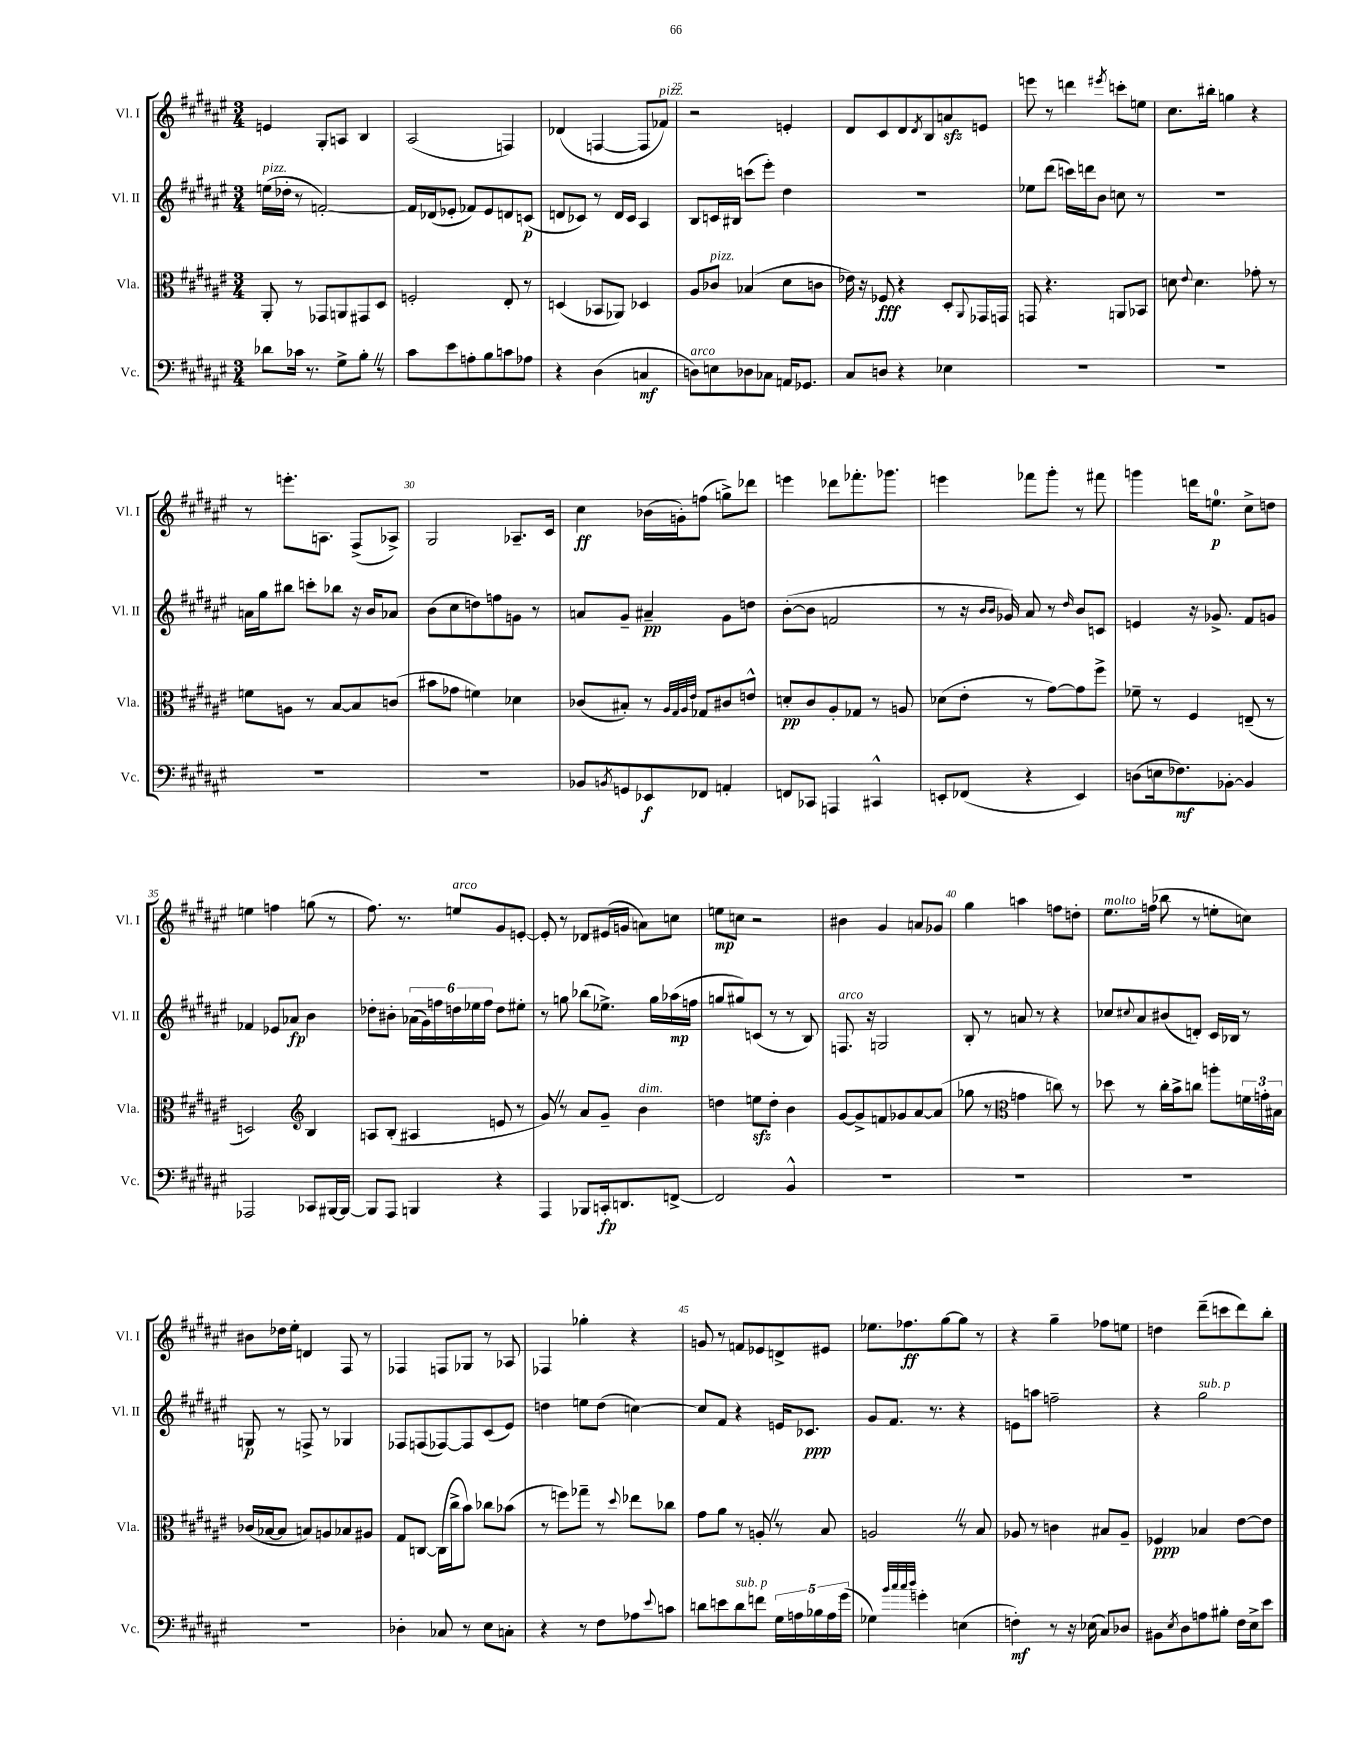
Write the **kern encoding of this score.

**kern	**kern	**kern	**kern
*staff4	*staff3	*staff2	*staff1
*clefF4	*clefC3	*clefG2	*clefG2
*k[f#c#g#d#a#e#]	*k[f#c#g#d#a#e#]	*k[f#c#g#d#a#e#]	*k[f#c#g#d#a#e#]
*M3/4	*M3/4	*M3/4	*M3/4
8d-\L	8AA#'/	(16ee\LL	4e/
.	.	16dd-'\JJ	.
16c-\Jk	8r	8r	.
8.r	.	.	.
.	8GG-/L	[2f'/)	8G#'/L
8G#^\L	8AA/	.	8A/J
8B'\J	8GG#/	.	4B/
8r	8D#/J	.	.
=	=	=	=
8c#\L	2F'/	16f/]LL	(2A#/
.	.	(16d-/J	.
8e#\	.	8e-'/J	.
8A'\	.	8f-/L)	.
8B\	.	8e-/	.
8c\	8E#'/	8d/	4F/)
8A-\J	8r	(8c/J	.
=	=	=	=
4r	(4D/	8d/L	(4d-/
.	.	8c-/J)	.
(4D#\	8BB-/L	8r	[4F/
.	8AA-/J)	16d/LL	.
.	.	16c-/JJ	.
4C/	4D-/	4A#/	8F/]L
.	.	.	8f-/J)
=	=	=	=
8D\L)	8A#/L	8B/L	2r
8E\	8c-/J	16c/L	.
.	.	16B#/JJ	.
8D-\	(4B-/	(8ccc\L	.
8C-\J	.	8eee#'\J)	.
16AA/LK	8d#\L	4dd#\	4e'/
8.GG-/J	.	.	.
.	8c\J	.	.
=	=	=	=
8C#/L	16e-\)	2.r	8d#/L
.	16r	.	.
8D/J	8F-/	.	8c#/
4r	4r	.	8d#/
.	.	.	8qd#/
.	.	.	8B/
4E-\	8D#'/L	.	8a/
.	8qqAA#/	.	.
.	16GG-/L	.	8e/J
.	16GG/JJ	.	.
=	=	=	=
2.r	8GG/	8ee-\L	8eee\
.	4.r	(8ddd#\J	8r
.	.	16ccc\LL)	4ddd\
.	.	16ddd\J	.
.	.	8b\J	.
.	.	.	8qeee#/
.	8AA/L	8cc\	8ccc'\L
.	8BB-/J	8r	8ee\J
=	=	=	=
2.r	8d\	2.r	8.cc#\L
.	8qqe#/	.	.
.	4.d\	.	.
.	.	.	16bb#'\Jk
.	.	.	4gg\
.	8g-'\	.	4r
.	8r	.	.
=	=	=	=
2.r	8f\L	16a\LL	8r
.	.	16gg#\J	.
.	8A\J	8bb#\J	8.eee'\L
.	8r	8ccc'\L	.
.	.	.	8.A\J
.	[8B/L	8bb-\J	.
.	8B/]	16r	(8F#^/L
.	.	16b/LK	.
.	(8c/J	8a-/J	8A-^/J)
=	=	=	=
2.r	8b#\L	(8b\L	2G#/
.	8g-\J	8cc#\	.
.	4f\)	8dd\)	.
.	.	8ff\	.
.	4d-\	8g\J	8.A-~/L
.	.	8r	.
.	.	.	16c#/Jk
=	=	=	=
8BB-/L	(8c-/L	8a/L	4cc#\
8qBB/	.	.	.
8GG/	8B#'/J)	8g#~/J	.
8EE-/	8r	4a#~/	(16b-\LL
.	.	.	16g'\J)
.	32qqA#/LLL	.	.
.	32qqG#/	.	.
.	32qqA#/	.	.
.	32qqe#/JJJ	.	.
8FF-/J	8G-/L	.	(8ff\J
4AA'/	8c#/	8g#\L	8gg^\L)
.	8e^^/J	8dd\J	8ddd-\J
=	=	=	=
8FF/L	8d'/L	([8b'\L	4eee\
8CC-/J	8c#/	8b\]J	.
4AAA/	8A#'/	2f/	8ddd-\L
.	8G-/J	.	8.fff-'\
4CC#^^/	8r	.	.
.	.	.	8.ggg-\J
.	8A/	.	.
=	=	=	=
8EE'/L	(8d-\L	8r	4eee\
(8FF-/J	8e#'\J	16r	.
.	.	16qqb/LL	.
.	.	16qqb/JJ	.
.	.	16g-/)	.
4r	8r	8a#/	8fff-\L
.	[8g#\L)	8r	8ggg#'\J
.	.	16qqdd#/	.
4EE/)	8g#\]	8b/L	8r
.	8ff#^\J	8c/J	8fff#\
=	=	=	=
(8D\L	8f-~\	4e/	4ggg\
16E\k	8r	.	.
8.F-\)	.	.	.
.	4F#/	16r	16ddd\LK
.	.	8.g-^/	8.ee\J
[8BB-'\J	.	.	.
4BB-/]	(8E~/	8f#/L	8cc#^\L
.	8r	8g/J	8dd\J
=	=	=	=
2AAA-/	2D/)	4f-/	4ee\
.	.	8e-/L	4ff\
.	.	8a-/J	.
*	*clefG2	*	*
8CC-/L	4B/	4b\	(8gg\
[16BBB#/L	.	.	8r
16BBB#/_JJ	.	.	.
=	=	=	=
8BBB#/]L	8A/L	8dd-'\L	8.ff#\)
8AAA#/J	(8B'/J	8b#'\J	.
.	.	.	8.r
4BBB/	4A#/	(24a-\LL	.
.	.	24g#\)	.
.	.	24ff\	.
.	.	24dd\	8ee/L
.	.	24ee-\	.
.	.	24ff\JJ	.
4r	8e/	8dd\L	8g#/
.	8r	8ee#'\J	[8e'/J
=	=	=	=
4AAA#/	8g#/)	8r	8e'/]
.	8r	8gg\	8r
8BBB-/L	8a#/L	(8bb-\L	8d-/L
16CC'/k	8g#~/J	8.ee-^\J)	(16e#/L
8.DD/	.	.	16g/JJ
.	4b\	.	8a\L)
.	.	16gg\LL	.
[8FF^/J	.	(16aa-\	8cc\J
.	.	16ff\JJ	.
=	=	=	=
2FF/]	4dd\	8gg/L	8ee\L
.	.	8gg#/)	8cc\J
.	8ee\L	(8c/J	2r
.	8dd'\J	8r	.
4BB^^/	4b\	8r	.
.	.	8B/)	.
=	=	=	=
2.r	[8g#/L	8.F/	4b#\
.	8g#^/]	.	.
.	.	16r	.
.	8f/	2G/	4g#/
.	8g-/	.	.
.	[8a#/	.	8a/L
.	(8a#/]J	.	8g-/J
=	=	=	=
2.r	8gg-\	8B'/	4gg#\
.	8r	8r	.
*	*clefC3	*	*
.	4g\	8a/	4aa\
.	.	8r	.
.	8cc\)	4r	8ff\L
.	8r	.	8dd'\J
=	=	=	=
2.r	8dd-\	8cc-/L	8.ee#\L
.	.	8qqcc#/	.
.	8r	8a#/	.
.	.	.	(16ff\Jk
.	16cc#'\LL	(8b#/	8bb-\
.	16b^\J	.	.
.	8cc\J	8d'/J)	8r
.	8aa'\L	16c#/LL	8ee'\L
.	.	16B-/JJ	.
.	24f\L	8r	8cc\J)
.	24g'\	.	.
.	24B#\JJ	.	.
=	=	=	=
2.r	(16c-/LL	8G/	8b#\L
.	[16B-/J	.	.
.	8B-/]J	8r	16dd-\L
.	.	.	16ee#'\JJ
.	8B/L)	8F^/	4d/
.	8A/	8r	.
.	8B-/	4G-/	8F#/
.	8A#/J	.	8r
=	=	=	=
4D-'\	8G#/L	8F-/L	4F-/
.	[8C/J	(8F/	.
8C-/	(16C\]LL	[8F-/)	8F/L
.	16cc#^\J	.	.
8r	8b\J)	8F-/]	8G-/J
8E#\L	8cc-\L	(8c#/	8r
8C'\J	(8b-\J	8e#/J)	8A-/
=	=	=	=
4r	8r	4dd\	4F-/
.	8ff\L)	.	.
8r	8gg-~\J	8ee\L	4gg-'\
8F#\L	8r	(8dd\J	.
.	8qqdd#/	.	.
8A-\	8ee-\L	[4cc\)	4r
8qqe#/	.	.	.
8c\J	8cc-\J	.	.
=	=	=	=
8d\L	8g#\L	8cc/]L	8g/
8e\	8a#\J	8f#/J	8r
8d\	8r	4r	8f/L
8f\J	8A'/	.	8e-/
20G#\LL	8r	16e/LK	8d^/
20A\	.	.	.
.	.	8.c-/J	.
20B-\	.	.	.
.	8B/	.	8e#/J
20A\	.	.	.
(20g#\JJ	.	.	.
=	=	=	=
4G-\)	2A/	8g#/L	8.ee-\L
.	.	8.f#/J	.
.	.	.	8.ff-\
32qqb/LLL	.	.	.
32qqcc#/	.	.	.
32qqcc#/	.	.	.
32qqdd#/JJJ	.	.	.
4g'\	.	.	.
.	.	8.r	.
.	.	.	[8gg#\
(4E\	8r	4r	8gg#\]J
.	8B/	.	8r
=	=	=	=
4F'\)	8A-/	8e\L	4r
.	8r	8aa\J	.
8r	4c\	2ff~\	4gg#~\
16r	.	.	.
(16E-\	.	.	.
8C#/L)	8B#/L	.	8ff-\L
8D-/J	8A-~/J	.	8ee\J
=	=	=	=
8BB#\L	4F-/	4r	4dd\
8qE#/	.	.	.
8D#\	.	.	.
8A\	4B-/	2gg#\	(8ddd#~\L
8B#'\J	.	.	8ccc\
16F#\LL	[8e#\L	.	8ddd#\)
16E#^\J	.	.	.
8e#\J	8e#\]J	.	8bb'\J
==	==	==	==
*-	*-	*-	*-
